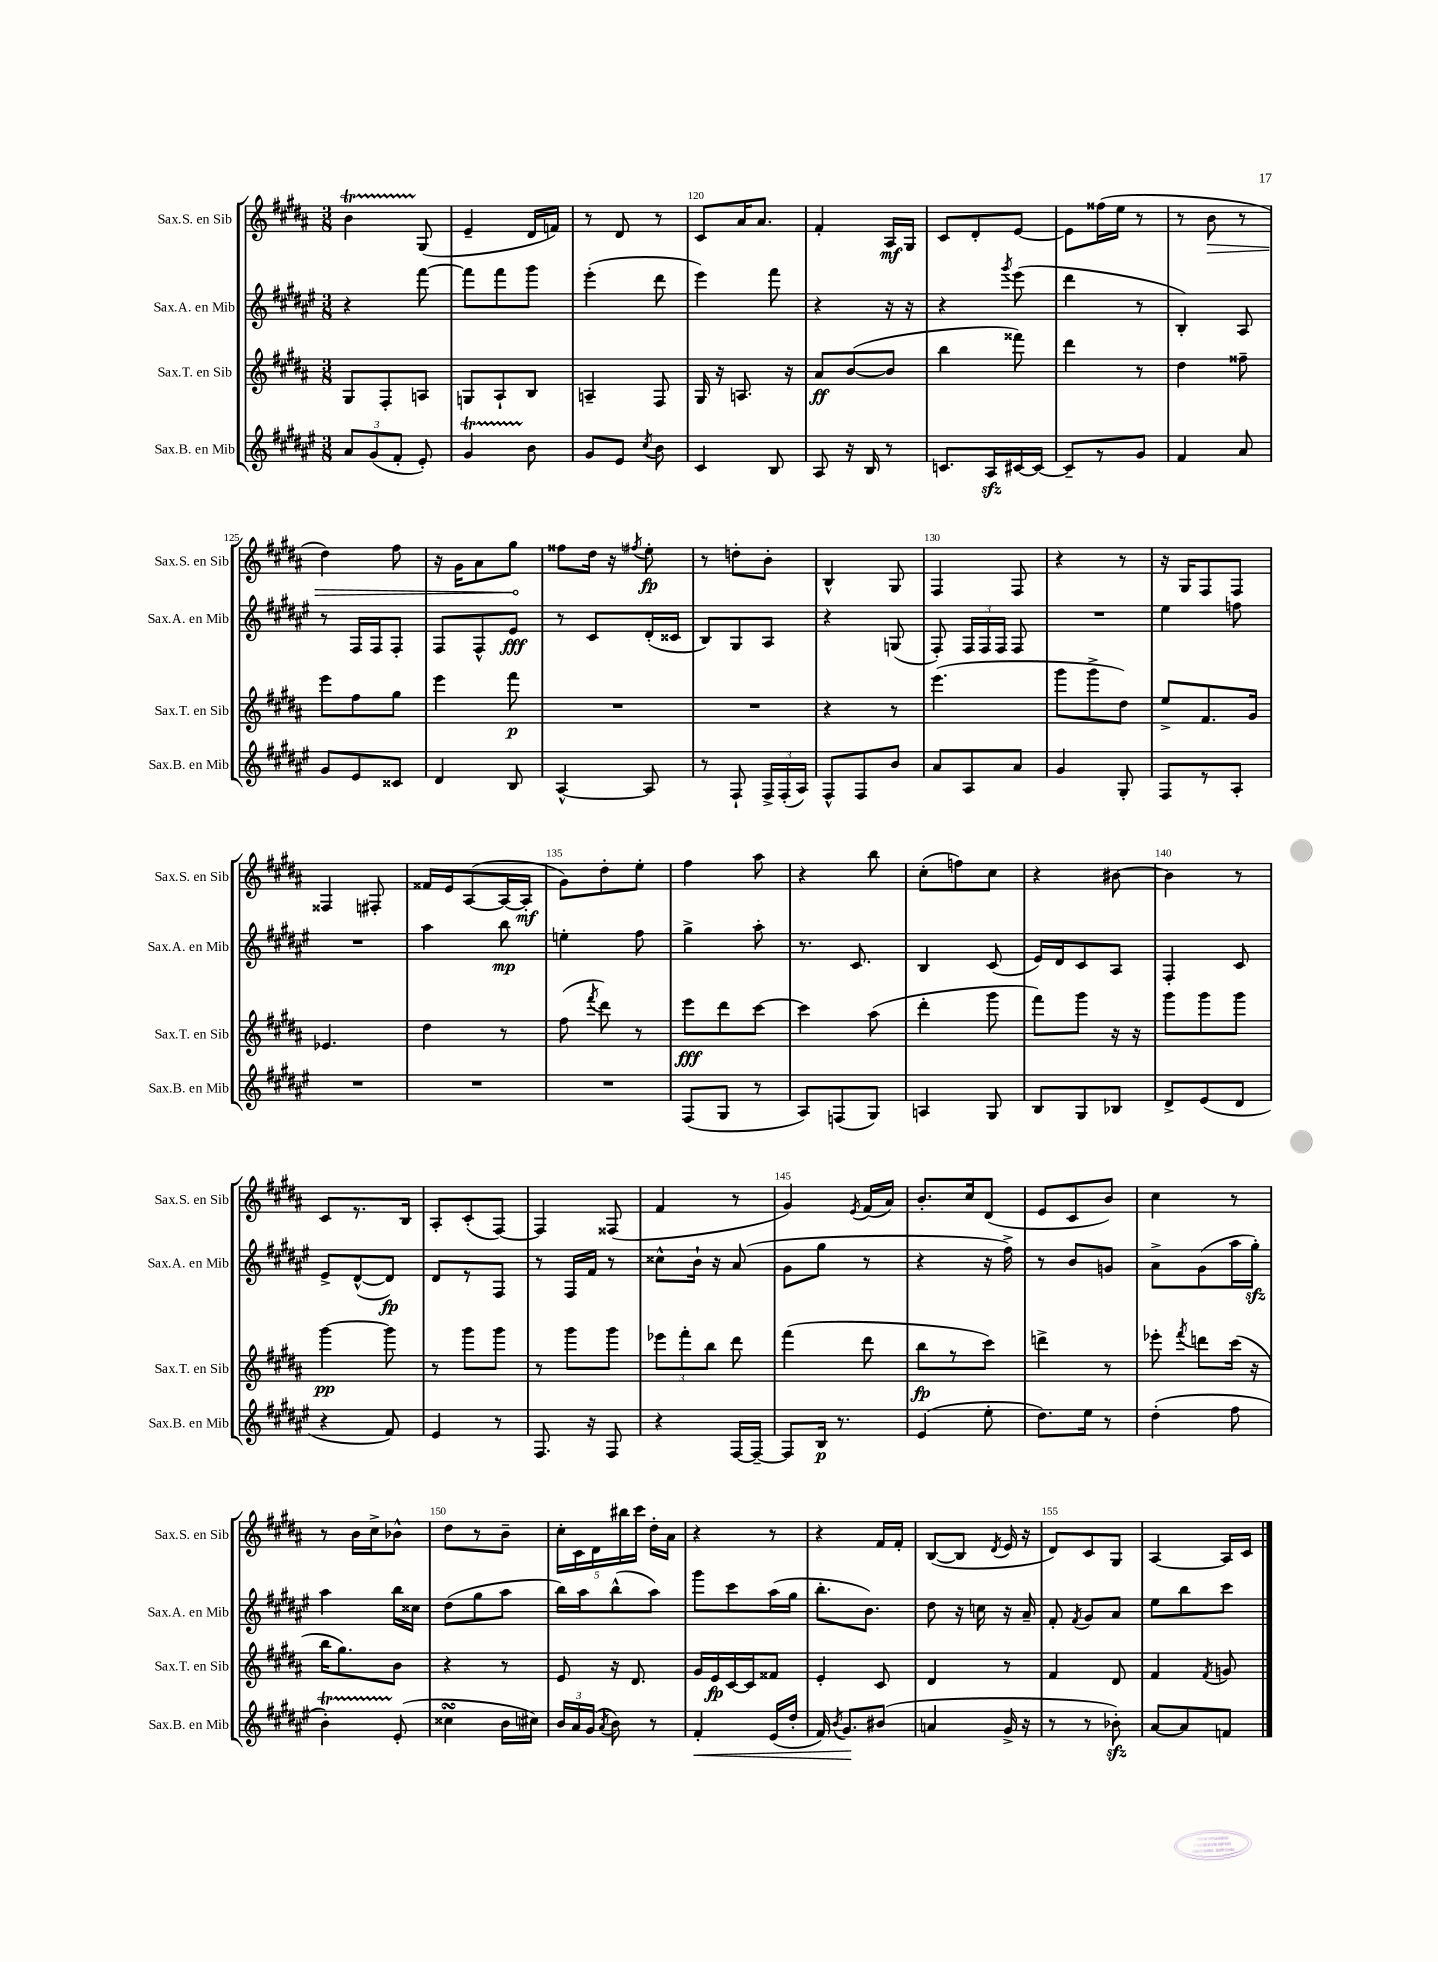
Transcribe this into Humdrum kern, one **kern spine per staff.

**kern	**kern	**kern	**kern
*staff4	*staff3	*staff2	*staff1
*clefG2	*clefG2	*clefG2	*clefG2
*k[f#c#g#d#a#e#]	*k[f#c#g#d#a#]	*k[f#c#g#d#a#e#]	*k[f#c#g#d#a#]
*M3/8	*M3/8	*M3/8	*M3/8
12a#	8G#	4r	4b
(12g#	.	.	.
.	8F#'	.	.
12f#'	.	.	.
8e#')	8A	[8fff#	(8G#
=	=	=	=
4g#	8G	8fff#]	4e~
.	8A#`	8fff#	.
8b	8B	8ggg#	16d#
.	.	.	16f)
=	=	=	=
8g#	4A~	(4eee#'	8r
8e#	.	.	8d#
8qcc#	.	.	.
8b	8F#	8ddd#	8r
=	=	=	=
4c#	16G#	4eee#)	8c#
.	16r	.	.
.	8.A	.	16a#
.	.	.	8.a#
8B	.	8fff#	.
.	16r	.	.
=	=	=	=
8A#	8a#	4r	4f#'
16r	([8b	.	.
16B	.	.	.
8r	8b]	16r	16A#
.	.	16r	16G#
=	=	=	=
8.c	4bb	4r	8c#
.	.	.	8d#'
16A#	.	.	.
.	.	8qggg#	.
[16c#	8fff##)	(8eee#	[8e
16c#_	.	.	.
=	=	=	=
8c#~]	4ddd#	4ddd#	8e]
8r	.	.	(16ff##
.	.	.	16ee
8g#	8r	8r	8r
=	=	=	=
4f#	4dd#	4B')	8r
.	.	.	8b
8a#	8ff##~	8A#	8r
=	=	=	=
8g#	8eee	8r	4dd#)
8e#	8ff#	16F#	.
.	.	16F#	.
8c##	8gg#	8F#'	8ff#
=	=	=	=
4d#	4eee	8F#	16r
.	.	.	16g#
.	.	8F#^^	8a#
8B	8fff#	8e#	8gg#
=	=	=	=
[4A#^^	4.r	8r	8ff##
.	.	8c#	16dd#
.	.	.	16r
.	.	.	8qff#
8A#]	.	(16d#'	8ee'
.	.	16c##	.
=	=	=	=
8r	4.r	8B)	8r
8F#`	.	8G#	8dd'
24F#^	.	8A#	8b'
(24F#'	.	.	.
24A#)	.	.	.
=	=	=	=
8F#^^	4r	4r	4B^^
8F#	.	.	.
8b	8r	(8G	8G#
=	=	=	=
8a#	(4.eee	8F#')	4F#
8A#	.	24F#	.
.	.	24F#	.
.	.	24F#	.
8a#	.	8F#	8F#
=	=	=	=
4g#	8ggg#	4.r	4r
.	8ggg#^	.	.
8G#'	8dd#)	.	8r
=	=	=	=
8F#	8ee^	4ee#	16r
.	.	.	16G#
8r	8.f#	.	8F#
8A#'	.	8ff	8F#
.	16g#	.	.
=	=	=	=
4.r	4.e-	4.r	4F##
.	.	.	8F#'
=	=	=	=
4.r	4dd#	4aa#	16f##
.	.	.	16e
.	.	.	([8A#
.	8r	8bb	16A#_
.	.	.	16A#']
=	=	=	=
4.r	(8ff#	4ee'	8g#)
.	8qfff#	.	.
.	8ddd#)	.	8dd#'
.	8r	8ff#	8ee'
=	=	=	=
(8F#	8eee	4gg#^	4ff#
8G#	8ddd#	.	.
8r	[8ccc#	8aa#'	8aa#
=	=	=	=
8A#)	4ccc#]	8.r	4r
(8F	.	.	.
.	.	8.c#	.
8G#)	(8aa#	.	8bb
=	=	=	=
4A	4ddd#'	4B	(8cc#'
.	.	.	8ff)
8G#	8ggg#	(8c#	8cc#
=	=	=	=
8B	8fff#)	16e#)	4r
.	.	16d#	.
8G#	8ggg#	8c#	.
8B-	16r	8A#	[8b#
.	16r	.	.
=	=	=	=
8d#^	8ggg#	4F#'	4b#]
(8e#	8ggg#	.	.
8d#	8ggg#	8c#	8r
=	=	=	=
4r	[4ggg#	8e#^	8c#
.	.	([8d#^^	8.r
8f#)	8ggg#]	8d#])	.
.	.	.	16B
=	=	=	=
4e#	8r	8d#	8A#'
.	8ggg#	8r	(8c#'
8r	8ggg#	8F#	[8F#)
=	=	=	=
8.F#	8r	8r	4F#]
.	8ggg#	16F#	.
16r	.	16f#	.
8F#	8ggg#	8r	(8F##
=	=	=	=
4r	12eee-	8cc##^^	4f#
.	12fff#'	.	.
.	.	16b`	.
.	12bb	.	.
.	.	16r	.
[16F#	8ddd#	(8a#	8r
16F#~_	.	.	.
=	=	=	=
8F#]	(4fff#	8g#	4g#)
16B	.	8gg#	.
8.r	.	.	.
.	.	.	8qe
.	8ddd#	8r	(16f#
.	.	.	16a#)
=	=	=	=
(4e#	8bb	4r	8.b'
.	8r	.	.
.	.	.	16cc#
8ee#'	8ccc#)	16r	(8d#
.	.	16ff#^)	.
=	=	=	=
8.dd#)	4ddd^	8r	8e
.	.	8b	8c#
16ee#	.	.	.
8r	8r	8g	8b)
=	=	=	=
(4dd#'	8eee-'	8a#^	4cc#
.	8qfff#	.	.
.	8ddd	(8g#	.
8ff#	(16ccc#	16aa#	8r
.	16r	16gg#')	.
=	=	=	=
4b')	16bb	4aa#	8r
.	8.gg#)	.	.
.	.	.	16b
.	.	.	16cc#^
(8e#'	8b	16bb	8b-^^
.	.	16cc##	.
=	=	=	=
4cc##	4r	(8dd#	8dd#
.	.	8gg#	8r
16b	8r	8aa#	8b~
16cc#)	.	.	.
=	=	=	=
24b	8e	16bb)	20cc#'
24a#	.	.	.
.	.	.	20c#
.	.	16aa#	.
(24g#	.	.	.
.	.	.	20d#
8qa#	.	.	.
8b)	16r	(8bb^^	.
.	.	.	20bb#
.	8.d#	.	.
.	.	.	20ccc#
8r	.	8aa#)	16dd#'
.	.	.	16a#
=	=	=	=
4f#'	16g#	8ggg#	4r
.	16e	.	.
.	[16c#	8ccc#	.
.	16c#]	.	.
(16e#	8f##	(16aa#	8r
16dd#'	.	16gg#	.
=	=	=	=
16f#)	4e'	8.bb'	4r
8qb	.	.	.
8.g#	.	.	.
.	.	8.b)	.
(8b#	8c#	.	16f#
.	.	.	16f#'
=	=	=	=
4a	4d#	8dd#	([8B
.	.	16r	8B]
.	.	16cc	.
.	.	.	8qd#
16g#^	8r	16r	16e
16r	.	16a#~	16r
=	=	=	=
8r	4f#	8f#'	8d#)
.	.	8qf#	.
8r	.	8g#	8c#
8b-')	8d#	8a#	8G#
=	=	=	=
[8a#	4f#	8ee#	[4A#
8a#]	.	8bb	.
.	8qf#	.	.
8f	8g	8ccc#	16A#]
.	.	.	16c#
==	==	==	==
*-	*-	*-	*-
